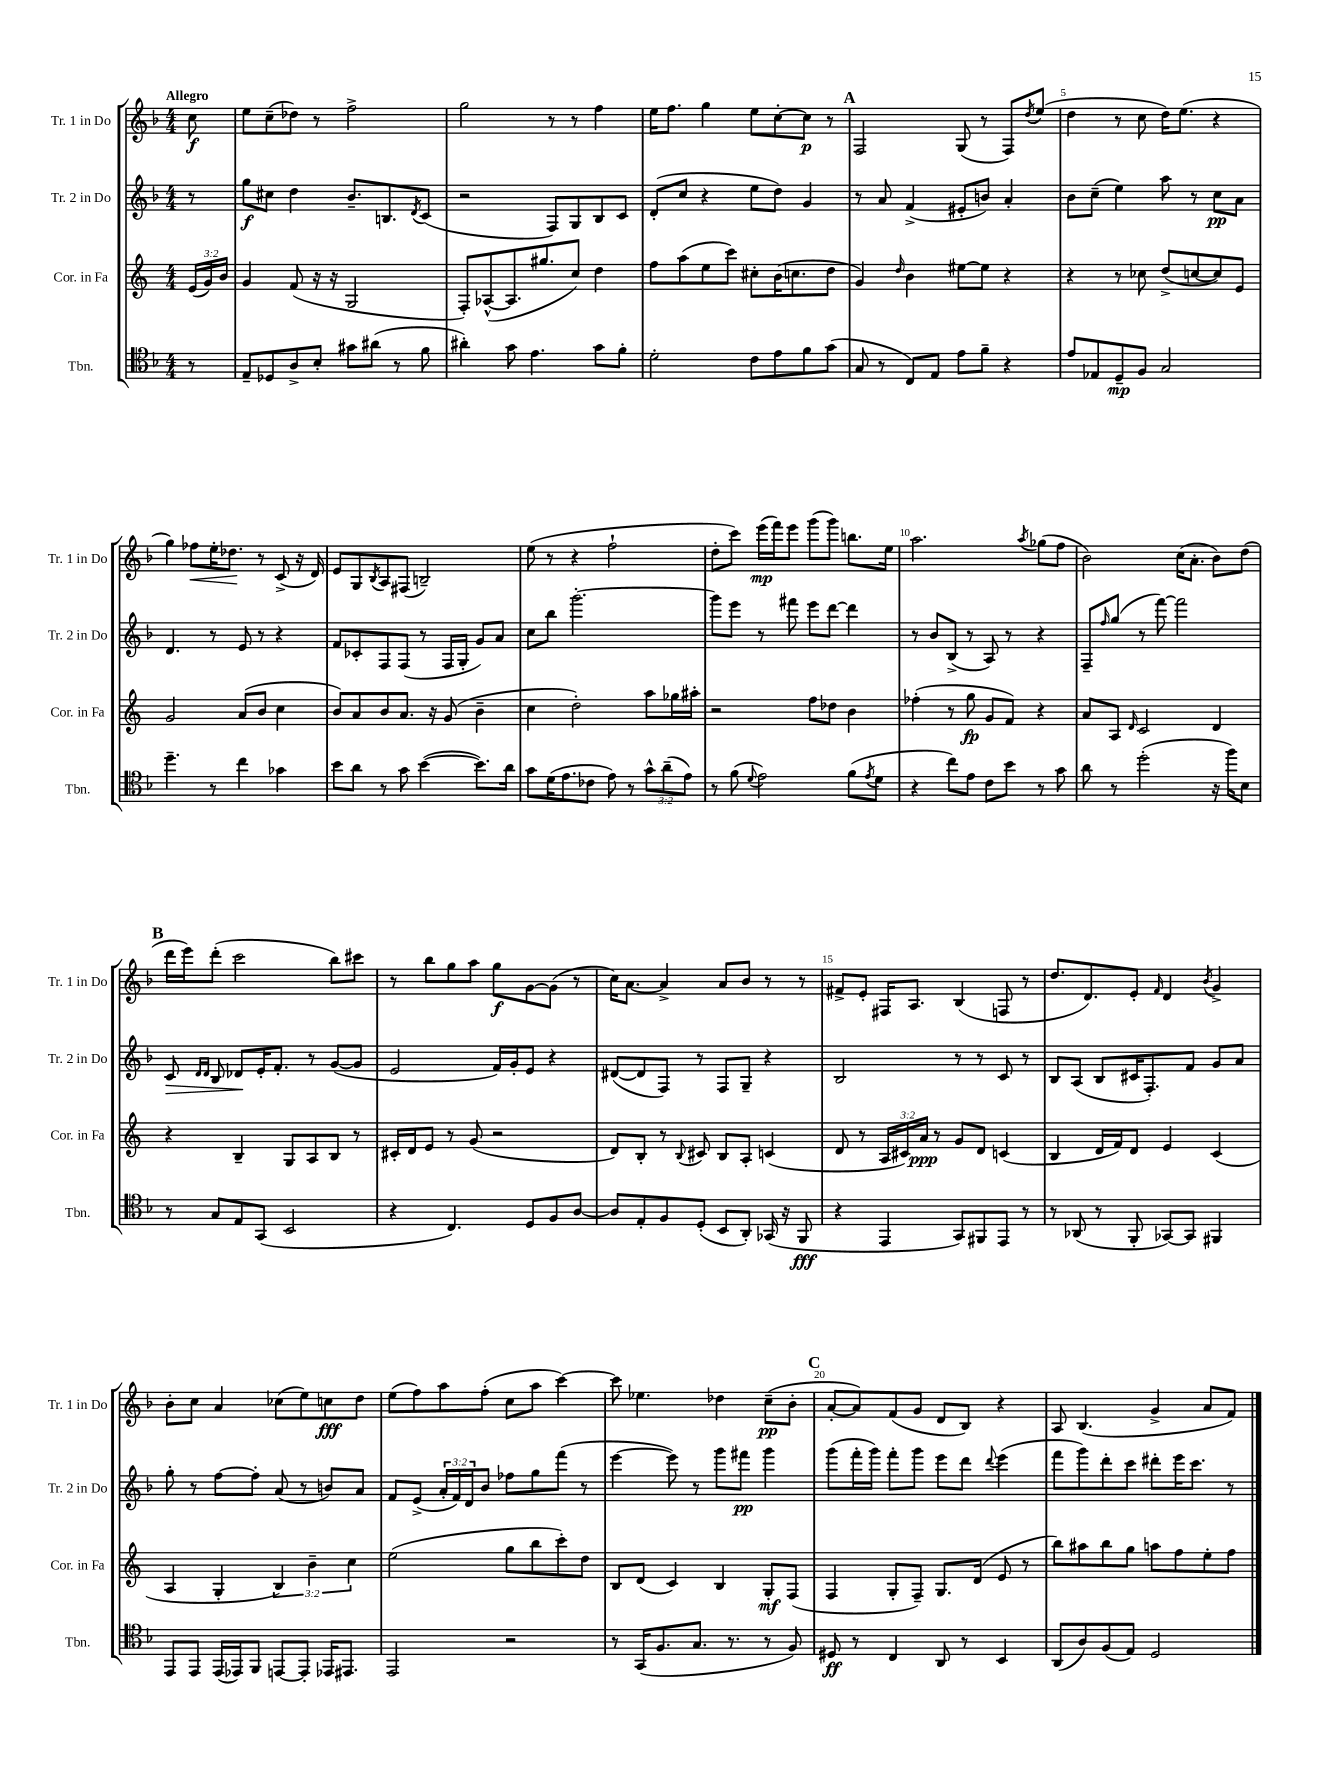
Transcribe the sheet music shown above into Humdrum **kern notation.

**kern	**dynam	**kern	**dynam	**kern	**dynam	**kern	**dynam
*part4	*part4	*part3	*part3	*part2	*part2	*part1	*part1
*staff4	*staff4	*staff3	*staff3	*staff2	*staff2	*staff1	*staff1
*I"Tbn.	*	*I"Cor. in Fa	*	*I"Tr. 2 in Do	*	*I"Tr. 1 in Do	*
*I'Tbn.	*	*I'Cor. in Fa	*	*I'Tr. 2 in Do	*	*I'Tr. 1 in Do	*
*clefC4	*	*clefG2	*	*clefG2	*	*clefG2	*
*k[b-]	*	*k[]	*	*k[b-]	*	*k[b-]	*
*M4/4	*	*M4/4	*	*M4/4	*	*M4/4	*
=	=	=	=	=	=	=	=
!	!	!	!	!	!	!LO:TX:a:B:t=Allegro	!
8r	.	(24e/LL	.	8r	.	8cc\	f
.	.	24g/)	.	.	.	.	.
.	.	24b/JJ	.	.	.	.	.
=1	=1	=1	=1	=1	=1	=1	=1
8E~/L	.	4g/	.	8gg\L	f	8ee\L	.
8D-X/	.	.	.	8cc#X\J	.	(8cc~\	.
8A^/	.	(8f/	.	4dd\	.	8dd-X\J)	.
8B-'/J	.	16r	.	.	.	8r	.
.	.	16r	.	.	.	.	.
8g#X\L	.	2G/	.	8.b-~/L	.	2ff^\	.
(8a#X\J	.	.	.	.	.	.	.
.	.	.	.	8.Bn/	.	.	.
8r	.	.	.	.	.	.	.
.	.	.	.	8qd/	.	.	.
8f\	.	.	.	(8c/J	.	.	.
=2	=2	=2	=2	=2	=2	=2	=2
4a#X'\)	.	8F'/L)	.	2r	.	2gg\	.
.	.	([8A-X^^/	.	.	.	.	.
8g\	.	8.A-/]	.	.	.	.	.
4.e\	.	.	.	.	.	.	.
.	.	8.gg#X/	.	.	.	.	.
.	.	.	.	8F/L)	.	8r	.
.	.	8cc/J)	.	8G/	.	8r	.
8g\L	.	4dd\	.	8B-/	.	4ff\	.
8f'\J	.	.	.	8c/J	.	.	.
=3	=3	=3	=3	=3	=3	=3	=3
2d'\	.	8ff\L	.	(8d'/L	.	16ee\KL	.
.	.	.	.	.	.	8.ff\J	.
.	.	(8aa\	.	8cc/J	.	.	.
.	.	8ee\	.	4r	.	4gg\	.
.	.	8ccc\J)	.	.	.	.	.
8c\L	.	8cc#X'\L	.	8ee\L	.	8ee\L	.
8e\	.	(16b\K	.	8dd\J)	.	[8cc'\	.
.	.	8.ccn\	.	.	.	.	.
8f\	.	.	.	4g/	.	8cc\J]	p
(8g\J	.	8dd\J	.	.	.	8r	.
!!LO:REH:place=s1:t=A
=4	=4	=4	=4	=4	=4	=4	=4
8G/	.	4g/)	.	8r	.	2F/	.
8r	.	.	.	8a/	.	.	.
.	.	16qqdd/	.	.	.	.	.
8C/L)	.	4b\	.	(4f^/	.	.	.
8E/J	.	.	.	.	.	.	.
8e\L	.	[8ee#X\L	.	8e#X'/L	.	(8G/	.
8f~\J	.	8ee#\J]	.	8bn/J)	.	8r	.
4r	.	4r	.	4a'/	.	8F/L)	.
.	.	.	.	.	.	8qdd/	.
.	.	.	.	.	.	(8ee/J	.
=5	=5	=5	=5	=5	=5	=5	=5
8e/L	.	4r	.	8b-\L	.	4dd\	.
8E-X/	.	.	.	(8cc~\J	.	.	.
8D~/	mp	8r	.	4ee\)	.	8r	.
8F/J	.	8cc-X\	.	.	.	8cc\	.
2G/	.	(8dd^/L	.	8aa\	.	16dd\KL)	.
.	.	.	.	.	.	(8.ee\J	.
.	.	[8ccn/	.	8r	.	.	.
.	.	8cc/])	.	8cc\L	pp	4r	.
.	.	8e/J	.	8a\J	.	.	.
!!LO:LB:g=z
=6	=6	=6	=6	=6	=6	=6	=6
4.dd~\	.	2g/	.	4.d/	.	4gg\)	.
!	!	!	!	!	!	!	!LO:HP:b
.	.	.	.	.	.	8ff-X\L	<
8r	.	.	.	8r	.	16ee'\K	.
.	.	.	.	.	.	8.dd-X\J	.
4cc\	.	(8a/L	.	8e/	.	.	.
.	.	8b/J	.	8r	.	8r	[
4g-X\	.	4cc\	.	4r	.	(8c^/	.
.	.	.	.	.	.	16r	.
.	.	.	.	.	.	16d/)	.
=7	=7	=7	=7	=7	=7	=7	=7
8b-\L	.	8b/L)	.	8f/L	.	8e/L	.
8a\J	.	8a/	.	8c-X'/	.	8G/	.
.	.	.	.	.	.	8qB-/	.
8r	.	8b/	.	8F/	.	8A/	.
8g\	.	8.a/J	.	(8F/J	.	(8F#X/J	.
([4b-\	.	.	.	8r	.	2Bn~/)	.
.	.	16r	.	.	.	.	.
.	.	(8g/	.	16F/LL	.	.	.
.	.	.	.	16G'/JJ	.	.	.
8.b-\L])	.	4b~\	.	8g/L)	.	.	.
.	.	.	.	8a/J	.	.	.
16a\Jk	.	.	.	.	.	.	.
=8	=8	=8	=8	=8	=8	=8	=8
8g\L	.	4cc\	.	8cc\L	.	(8ee\	.
(16d\K	.	.	.	8bb-\J	.	8r	.
8.e\	.	.	.	.	.	.	.
.	.	2dd'\)	.	[2.ggg'\	.	4r	.
8c-X\J	.	.	.	.	.	.	.
8e\)	.	.	.	.	.	2ff`\	.
8r	.	.	.	.	.	.	.
12g^^\L	.	8aa\L	.	.	.	.	.
(12a~\	.	.	.	.	.	.	.
.	.	16gg-X\L	.	.	.	.	.
12e\J)	.	.	.	.	.	.	.
.	.	16aa#X'\JJ	.	.	.	.	.
=9	=9	=9	=9	=9	=9	=9	=9
8r	.	2r	.	8ggg\L]	.	8dd'\L	.
(8f\	.	.	.	8eee\J	.	8ccc\J)	.
8qqd/	.	.	.	.	.	.	.
2e\)	.	.	.	8r	.	(16eee\LL	mp
.	.	.	.	.	.	16fff\J)	.
.	.	.	.	8fff#X\	.	8eee\J	.
.	.	8ff\L	.	8eee\L	.	(8ggg\L	.
.	.	8dd-X\J	.	[8ddd\J	.	8ggg\J)	.
(8f\L	.	4b\	.	4ddd\]	.	8.bbn\L	.
8qe/	.	.	.	.	.	.	.
8d\J	.	.	.	.	.	.	.
.	.	.	.	.	.	16ee\Jk	.
=10	=10	=10	=10	=10	=10	=10	=10
4r	.	(4ff-X'\	.	8r	.	2.aa\	.
.	.	.	.	8b-/L	.	.	.
8cc\L)	.	8r	.	(8B-^/J	.	.	.
8e\J	.	8gg\	fp	8r	.	.	.
8c\L	.	8g/L	.	8A/)	.	.	.
8b-\J	.	8f/J)	.	8r	.	.	.
.	.	.	.	.	.	8qaa/	.
8r	.	4r	.	4r	.	(8gg-X\L	.
8g\	.	.	.	.	.	8ff\J	.
=11	=11	=11	=11	=11	=11	=11	=11
8a\	.	8a/L	.	8F~/L	.	2b-\)	.
.	.	.	.	16qqff/	.	.	.
8r	.	8A/J	.	(8gg/J	.	.	.
.	.	16qqd/	.	.	.	.	.
(2dd'\	.	2c/	.	8r	.	.	.
.	.	.	.	[8fff\)	.	.	.
.	.	.	.	2fff\]	.	(16cc\KL	.
.	.	.	.	.	.	8.a'\J	.
16r	.	4d/	.	.	.	8b-\L)	.
16ff\KL)	.	.	.	.	.	.	.
8B-\J	.	.	.	.	.	(8dd\J	.
!!LO:LB:g=z
!!LO:REH:place=s1:t=B
=12	=12	=12	=12	=12	=12	=12	=12
!	!	!	!	!	!LO:HP:b	!	!
8r	.	4r	.	8c/	>	16ddd\LL	.
.	.	.	.	.	.	16eee\J)	.
.	.	.	.	16qqd/LL	.	.	.
.	.	.	.	16qqd/JJ	.	.	.
8G/L	.	.	.	8B-/	.	(8ddd'\J	.
8E/	.	4B~/	.	8d-X/L	.	2ccc\	.
(8GG/J	.	.	.	16e'/K	]	.	.
.	.	.	.	8.f'/J	.	.	.
2BB-/	.	8G/L	.	.	.	.	.
.	.	8A/	.	8r	.	.	.
.	.	8B/J	.	([8g/L	.	8bb-\L)	.
.	.	8r	.	8g/J]	.	8ccc#X\J	.
=13	=13	=13	=13	=13	=13	=13	=13
4r	.	16c#X'/LL	.	2e/	.	8r	.
.	.	16d/J	.	.	.	.	.
.	.	8e/J	.	.	.	8bb-\L	.
4.C/)	.	8r	.	.	.	8gg\	.
.	.	(8g/	.	.	.	8aa\J	.
.	.	2r	.	16f/LL)	.	8gg\L	f
.	.	.	.	16g'/J	.	.	.
8D/L	.	.	.	8e/J	.	[8g\	.
8F/	.	.	.	4r	.	(8g\J]	.
[8A/J	.	.	.	.	.	8r	.
=14	=14	=14	=14	=14	=14	=14	=14
8A/L]	.	8d/L)	.	([8d#X/L	.	16cc\KL)	.
.	.	.	.	.	.	[8.a\J	.
8E'/	.	8B'/J	.	8d#/]	.	.	.
8F/	.	8r	.	8F/J)	.	4a^/]	.
.	.	8qqB/	.	.	.	.	.
(8D'/J	.	8c#X/	.	8r	.	.	.
8BB-/L	.	8B/L	.	8F/L	.	8a/L	.
8AA'/J)	.	8A'/J	.	8G~/J	.	8b-/J	.
(16GG-X/	.	(4cn/	.	4r	.	8r	.
16r	.	.	.	.	.	.	.
8FF/	fff	.	.	.	.	8r	.
=15	=15	=15	=15	=15	=15	=15	=15
4r	.	8d/	.	2B-/	.	8f#X^/L	.
.	.	8r	.	.	.	8e'/J	.
4EE/	.	24A/LL	.	.	.	16F#X/KL	.
.	.	24c#X/)	.	.	.	.	.
.	.	.	.	.	.	8.A/J	.
.	.	24a/JJ	ppp	.	.	.	.
.	.	8r	.	.	.	.	.
8GG/L)	.	8g/L	.	8r	.	(4B-/	.
8FF#X/	.	8d/J	.	8r	.	.	.
8EE/J	.	(4cn/	.	8c/	.	8Fn/	.
8r	.	.	.	8r	.	8r	.
=16	=16	=16	=16	=16	=16	=16	=16
8r	.	4B/	.	8B-/L	.	8.dd/L	.
(8AA-X/	.	.	.	(8A/J	.	.	.
.	.	.	.	.	.	8.d/)	.
8r	.	16d/LL	.	8B-/L	.	.	.
.	.	16f/J)	.	.	.	.	.
8FF'/	.	8d/J	.	16c#X/K	.	8e'/J	.
.	.	.	.	8.F'/)	.	.	.
.	.	.	.	.	.	16qqf/	.
[8GG-X/L)	.	4e/	.	.	.	4d/	.
8GG-/J]	.	.	.	8f/J	.	.	.
.	.	.	.	.	.	8qb-/	.
4FF#X/	.	(4c/	.	8g/L	.	4g^/	.
.	.	.	.	8a/J	.	.	.
!!LO:LB:g=z
=17	=17	=17	=17	=17	=17	=17	=17
8EE/L	.	4A/	.	8gg'\	.	8b-'\L	.
8EE/J	.	.	.	8r	.	8cc\J	.
(16EE/LL	.	4G'/	.	[8ff\L	.	4a/	.
16EE-X/J)	.	.	.	.	.	.	.
8FF/J	.	.	.	8ff'\J]	.	.	.
[8EEn/L	.	6B/)	.	(8a/	.	(8cc-X\L	.
8EE'/J]	.	.	.	8r	.	8ee\)	.
.	.	6b~\	.	.	.	.	.
16EE-X/KL	.	.	.	8bn/L)	.	8ccn\	fff
8.EE#X/J	.	.	.	.	.	.	.
.	.	6cc\	.	.	.	.	.
.	.	.	.	8a/J	.	8dd\J	.
=18	=18	=18	=18	=18	=18	=18	=18
2EE/	.	(2ee\	.	8f/L	.	(8ee\L	.
.	.	.	.	(8e^/J	.	8ff\)	.
.	.	.	.	24a'/LL	.	8aa\	.
.	.	.	.	24f/)	.	.	.
.	.	.	.	24d/J	.	.	.
.	.	.	.	8b-/J	.	(8ff'\J	.
2r	.	8gg\L	.	8ff-X\L	.	8cc\L	.
.	.	8bb\	.	8gg\	.	8aa\J	.
.	.	8ccc'\)	.	(8fff\J	.	[4ccc\)	.
.	.	8dd\J	.	8r	.	.	.
=19	=19	=19	=19	=19	=19	=19	=19
8r	.	8B/L	.	[4eee\	.	8ccc\]	.
(16GG/KL	.	(8d/J	.	.	.	4.ee-X\	.
8.F/	.	.	.	.	.	.	.
.	.	4c/)	.	8eee\])	.	.	.
8.G/J	.	.	.	8r	.	.	.
.	.	4B/	.	8ggg\L	.	4dd-X\	.
8.r	.	.	.	.	.	.	.
.	.	.	.	8fff#X\J	pp	.	.
8r	.	8G'/L	mf	4ggg\	.	(8cc~\L	pp
8F/)	.	(8F/J	.	.	.	8b-'\J	.
!!LO:REH:place=s1:t=C
=20	=20	=20	=20	=20	=20	=20	=20
8D#X/	ff	4F/	.	(8ggg\L	.	[8a'/L	.
8r	.	.	.	16fff'\L	.	8a/])	.
.	.	.	.	16ggg\JJ)	.	.	.
4C/	.	8G'/L	.	8fff'\L	.	(8f/	.
.	.	8F~/J)	.	8ggg\J	.	8g/J	.
8AA/	.	8.G/L	.	8eee\L	.	8d/L	.
8r	.	.	.	8ddd\J	.	8B-/J)	.
.	.	(16d/Jk	.	.	.	.	.
.	.	.	.	8qqddd/	.	.	.
4BB-/	.	8e/	.	(4eee\	.	4r	.
.	.	8r	.	.	.	.	.
=21	=21	=21	=21	=21	=21	=21	=21
(8AA/L	.	8bb\L)	.	8fff\L	.	8A/	.
8A/)	.	8aa#X\	.	8ggg\)	.	(4.B-/	.
(8F/	.	8bb\	.	8ddd'\	.	.	.
8E/J)	.	8gg\J	.	8ccc\J	.	.	.
2D/	.	8aan\L	.	8ddd#X'\L	.	4g^/	.
.	.	8ff\	.	16eee\K	.	.	.
.	.	.	.	8.ccc\J	.	.	.
.	.	8ee'\	.	.	.	8a/L	.
.	.	8ff\J	.	8r	.	8f/J)	.
==	==	==	==	==	==	==	==
*-	*-	*-	*-	*-	*-	*-	*-
